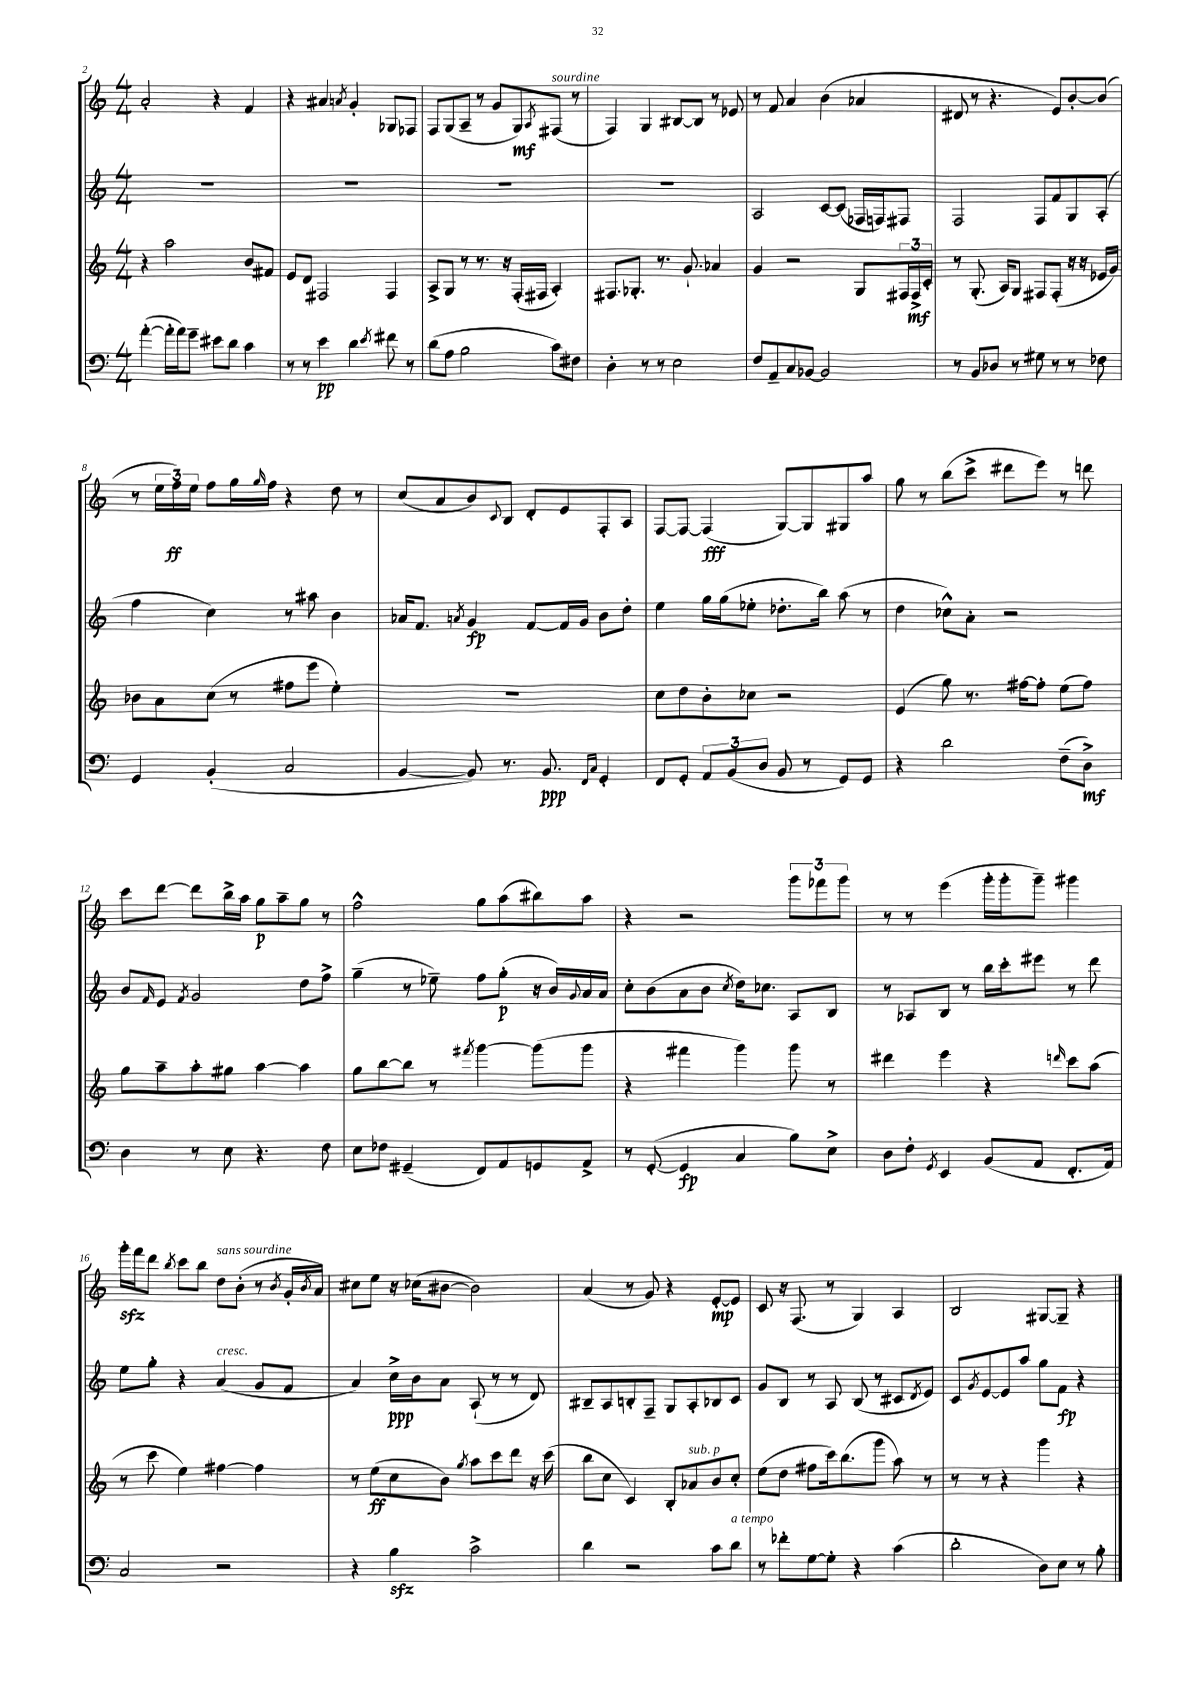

**kern	**kern	**kern	**kern
*staff4	*staff3	*staff2	*staff1
*clefF4	*clefG2	*clefG2	*clefG2
*k[]	*k[]	*k[]	*k[]
*M4/4	*M4/4	*M4/4	*M4/4
([4a'\	4r	1r	2a'/
16a'\]LL	2aa\	.	.
16a\J)	.	.	.
8g~\J	.	.	.
8e#\L	.	.	4r
8d\J	.	.	.
4c\	8b/L	.	4f/
.	8f#/J	.	.
=	=	=	=
8r	8e/L	1r	4r
8r	8d/J	.	.
4e\	2F#/	.	4a#/
.	.	.	8qa/
4d\	.	.	4g'/
8qe/	.	.	.
8f#\	4F#/	.	8G-/L
8r	.	.	8F-/J
=	=	=	=
(8d\L	8A^/L	1r	8F/L
8A\J	8G/J	.	(8G/
2B\	8r	.	8A~/J
.	8.r	.	8r
.	.	.	8g/L
.	16r	.	.
.	(16F'/LL	.	8G/)
.	16F#/JJ	.	.
.	.	.	8qA/
8c\L)	4A'/)	.	(8F#/J
8F#\J	.	.	8r
=	=	=	=
4D'\	8.F#/L	1r	4F/)
.	8.G-'/J	.	.
8r	.	.	4G/
8r	8.r	.	.
2E\	.	.	[8B#/L
.	8.g`/	.	.
.	.	.	8B#/]J
.	4a-/	.	8r
.	.	.	8e-/
=	=	=	=
8F/L	4g/	2A/	8r
8AA~/	.	.	8f/
8C/	2r	.	4a/
[8BB-/J	.	.	.
2BB-/]	.	[8c/L	(4b\
.	.	(8c/]J	.
.	8G/L	16F-/LL	4a-/
.	.	16F/J)	.
.	24F#/L	8F#/J	.
.	24F#^/	.	.
.	24c'/JJ	.	.
=	=	=	=
8r	8r	2F/	8d#/
8BB/L	(8.G'/	.	8r
8D-/J	.	.	4.r
.	16A/LK)	.	.
8r	8G/J	.	.
8G#\	8F#/L	8F/L	.
8r	(8F#'/J	8f/	8e/L)
8r	16r	8G/	[8b'/
.	16r	.	.
8F-\	16e-/LL	(8A'/J	(8b/]J
.	16g/JJ)	.	.
=	=	=	=
4GG/	8b-\L	4ff\	8r
.	8a\	.	24ee\LL
.	.	.	24ff\)
.	.	.	24ee\JJ
(4BB'/	(8cc\J	4cc\)	8ff\L
.	8r	.	16gg\L
.	.	.	16qqgg/
.	.	.	16ff\JJ
2C/	8ff#\L	8r	4r
.	8eee\J	8aa#\	.
.	4ee'\)	4b\	8dd\
.	.	.	8r
=	=	=	=
[4BB/	1r	16a-/LK	(8cc/L
.	.	8.f/J	.
.	.	.	8a/
.	.	8qa/	.
8BB/])	.	4g/	8b/)
.	.	.	8qqc/
8.r	.	.	8B/J
.	.	[8f/L	8d'/L
8.BB/	.	.	.
.	.	16f/]L	8e/
.	.	16g/JJ	.
16qqFF/LL	.	.	.
16qqC/JJ	.	.	.
4GG'/	.	8b\L	8F'/
.	.	8dd'\J	8A/J
=	=	=	=
8FF/L	8cc\L	4ee\	[8F/L
8GG'/J	8dd\	.	8F/_J
12AA/L	8b'\	16gg\LL	(4F/]
.	.	(16gg\J	.
(12BB/	.	.	.
.	8cc-\J	8ee-'\J	.
12D/J	.	.	.
8BB/	2r	8.dd-'\L	[8G/L)
8r	.	.	8G/]
.	.	16bb\Jk)	.
8GG/L)	.	(8aa\	8G#/
8GG/J	.	8r	8aa/J
=	=	=	=
4r	(4e/	4dd\	8gg\
.	.	.	8r
2d\	8gg\)	8cc-^^\L)	(8bb\L
.	8.r	8a'\J	8ccc^\J
.	.	2r	8ddd#\L
.	[16ff#\LK	.	.
.	8ff#'\]J	.	8eee\J)
(8F~\L	(8ee\L	.	8r
8D^\J)	8ff#\J)	.	8ddd\
=	=	=	=
4D\	8gg\L	8b/L	8ccc\L
.	.	16qqf/	.
.	8aa~\	8e/J	[8ddd\J
.	.	8qf/	.
8r	8aa'\	2g/	8ddd\]L
8E\	8gg#\J	.	16bb^\L
.	.	.	16aa\JJ
4.r	[4aa\	.	8gg\L
.	.	.	8aa~\
.	4aa\]	8dd\L	8gg\J
8F\	.	8ff^\J	8r
=	=	=	=
8E\L	8gg\L	(4gg~\	2ff^^\
8F-\J	[8bb\	.	.
(4GG#~/	8bb\]J	8r	.
.	8r	8ee-~\)	.
.	8qfff#/	.	.
8FF/L)	[4ggg\	8ff\L	8gg\L
8AA/	.	(8gg'\J	(8aa\
8GG/	(8ggg\]L	16r	8bb#\)
.	.	16b/LL)	.
.	.	8qqg/	.
8AA^/J	8ggg\J	16a/	8aa\J
.	.	16a/JJ	.
=	=	=	=
8r	4r	8cc'\L	4r
([8GG'/	.	(8b\	.
4GG/]	4fff#\	8a\	2r
.	.	8b\J	.
.	.	8qcc/	.
4C/	4ggg\)	16dd\LK)	.
.	.	8.cc-\J	.
8B\L)	8ggg\	8A/L	12ggg\L
.	.	.	12fff-\
8E^\J	8r	8B/J	.
.	.	.	12ggg\J
=	=	=	=
8D\L	4ddd#\	8r	8r
8F'\J	.	8A-/L	8r
8qGG/	.	.	.
4EE/	4eee\	8B/J	(4eee\
.	.	8r	.
(8BB/L	4r	16bb\LL	16ggg'\LL
.	.	16ccc'\J	16ggg'\J
8AA/J	.	8eee#\J	8ggg~\J)
.	16qqddd/	.	.
8.FF'/L	8ccc\L	8r	4ggg#\
.	(8aa\J	8ddd\	.
16AA/Jk)	.	.	.
=	=	=	=
2C/	8r	8ee\L	16ggg'\LL
.	.	.	16fff\J
.	8ccc\	8gg'\J	8ddd\J
.	.	.	8qbb/
.	4ee\)	4r	8ccc\L
.	.	.	8bb\J
2r	[4ff#\	(4a/	8dd\L
.	.	.	(8b'\J
.	4ff#\]	8g/L	8r
.	.	.	8qb/
.	.	8f/J	16g'/LL
.	.	.	8qb/
.	.	.	16a/JJ)
=	=	=	=
4r	8r	4a/)	8cc#\L
.	(8ee\L	.	8ee\J
4B\	8cc\	16cc^\LL	16r
.	.	16b\J	(16cc-\LK
.	8b\J)	8a\J	[8b#\J
.	8qgg/	.	.
2c^\	8aa\L	(8A`/	2b#\])
.	8ccc\	8r	.
.	8ddd\J	8r	.
.	16r	8d/)	.
.	(16ccc\	.	.
=	=	=	=
4d\	8bb\L	8B#~/L	(4a/
.	8cc\J	8A/	.
2r	4c/)	8B'/	8r
.	.	8F~/J	8g/)
.	8B'/L	8G/L	4r
.	8a-/	8A'/	.
8c\L	8b/	8B-/	[8e'/L
8d\J	8cc'/J	8c/J	8e/]J
=	=	=	=
8r	(8ee\L	8g/L	8c/
8f-'\L	8dd\J	8B/J	16r
.	.	.	(8.F/
[8G\	8ff#\L	8r	.
8G'\]J	16ccc\k)	8A/	8r
.	(8.bb\	.	.
4r	.	(8B/	4G/)
.	8ggg\J	8r	.
(4c\	8aa\)	8c#/L	4A/
.	.	8qd/	.
.	8r	8e/J)	.
=	=	=	=
2d'\	8r	8c/L	2B/
.	.	8qg/	.
.	8r	[8e/	.
.	4r	8e/]	.
.	.	8aa/J	.
8D\L)	4ggg\	8gg\L	[8G#/L
8E\J	.	8f\J	8G#~/]J
8r	4r	4r	4r
8B'\	.	.	.
==	==	==	==
*-	*-	*-	*-
